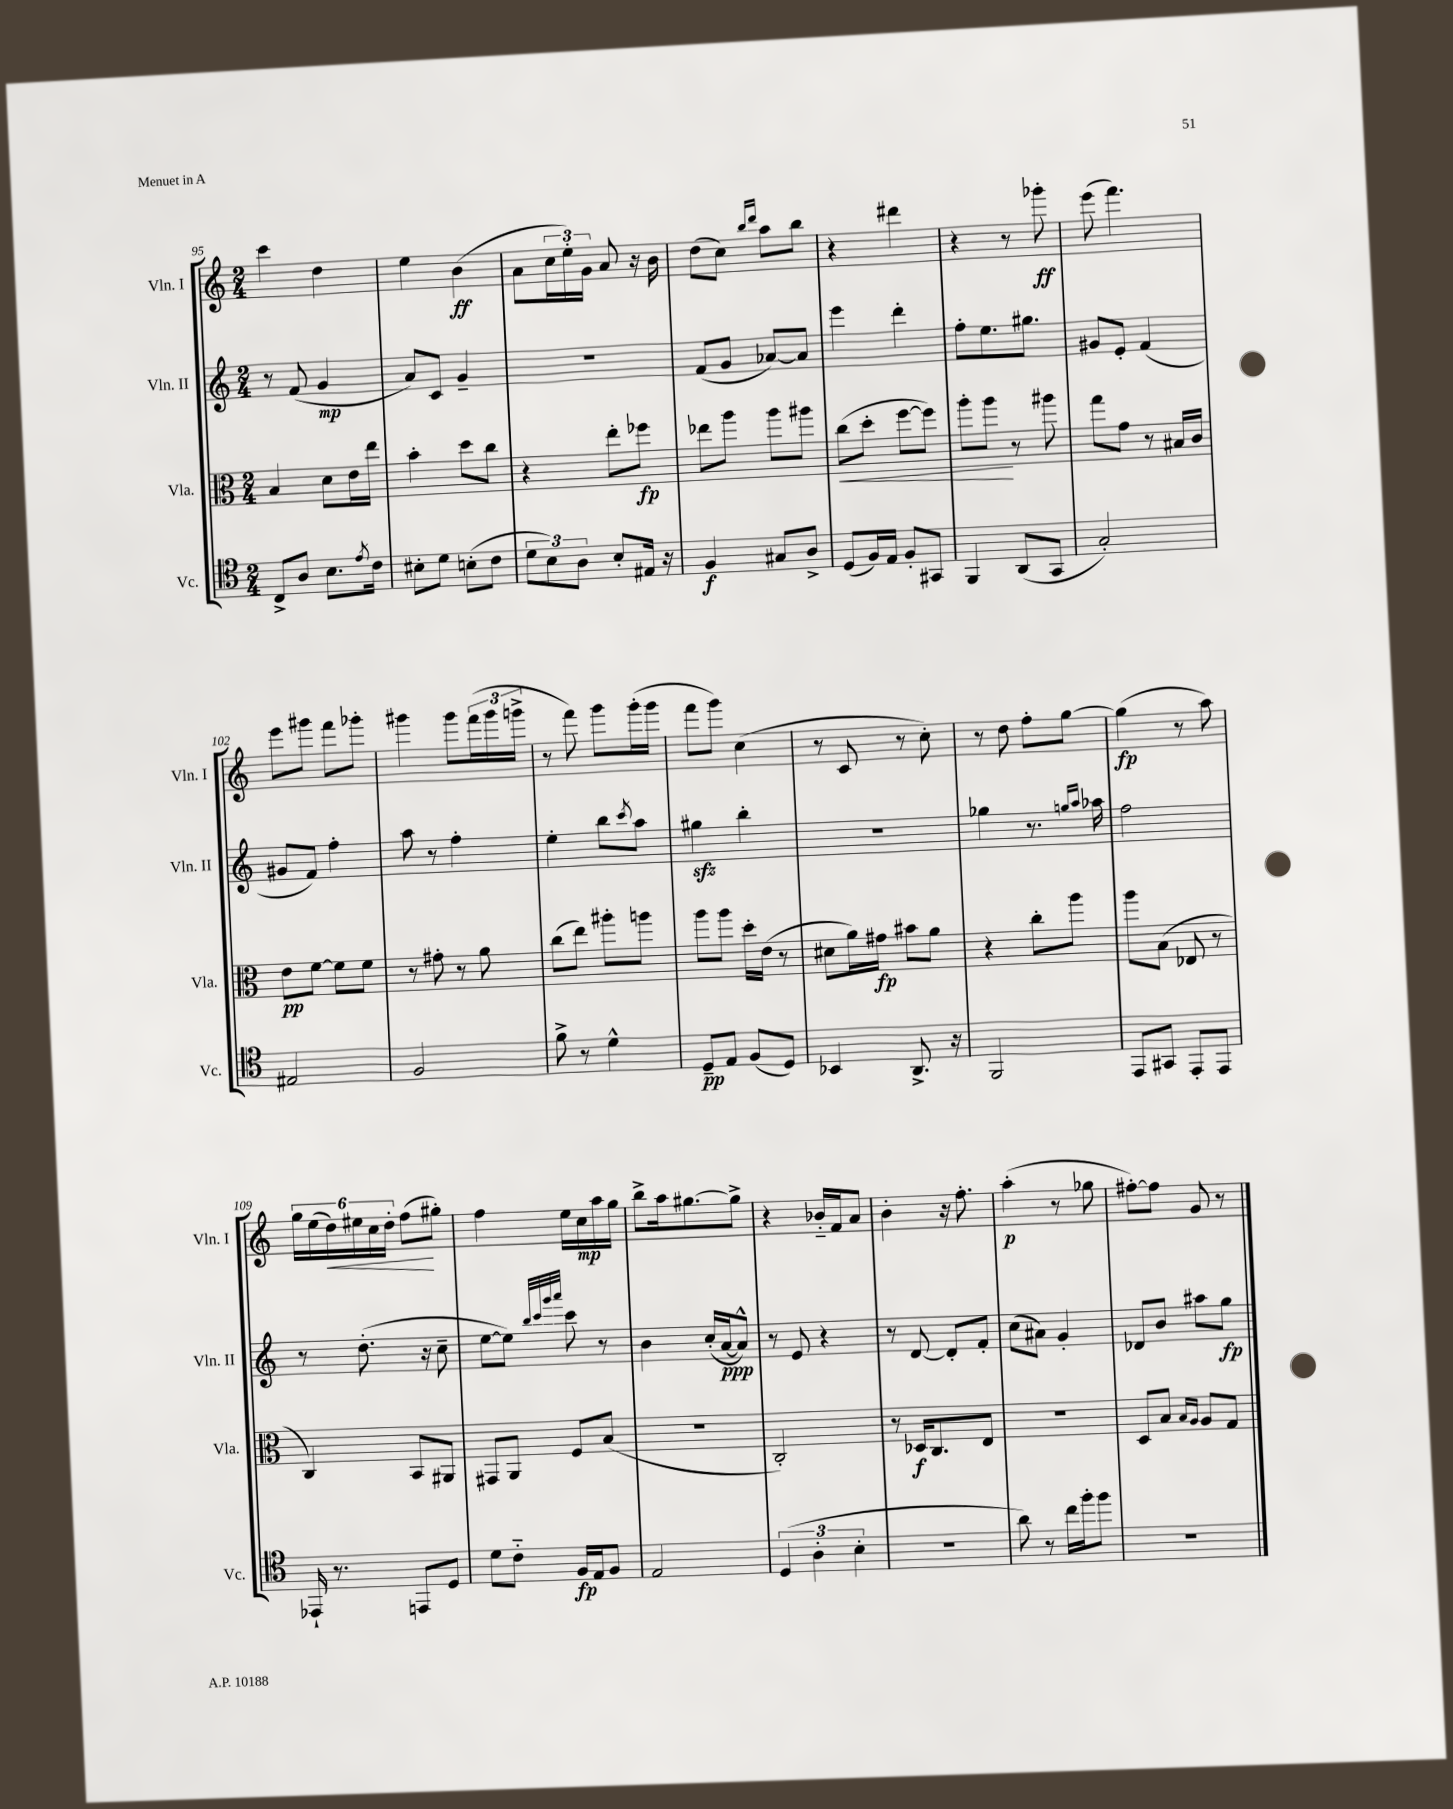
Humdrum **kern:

**kern	**dynam	**kern	**dynam	**kern	**dynam	**kern	**dynam
*part4	*part4	*part3	*part3	*part2	*part2	*part1	*part1
*staff4	*staff4	*staff3	*staff3	*staff2	*staff2	*staff1	*staff1
*I"Vc.	*	*I"Vla.	*	*I"Vln. II	*	*I"Vln. I	*
*I'Vc.	*	*I'Vla.	*	*I'Vln. II	*	*I'Vln. I	*
*clefC4	*	*clefC3	*	*clefG2	*	*clefG2	*
*k[]	*	*k[]	*	*k[]	*	*k[]	*
*M2/4	*	*M2/4	*	*M2/4	*	*M2/4	*
=95	=95	=95	=95	=95	=95	=95	=95
8C^/L	.	4B/	.	8r	.	4ccc\	.
8A/J	.	.	.	(8f/	.	.	.
8.B\L	.	8d\L	.	4g/	mp	4dd\	.
.	.	16e\L	.	.	.	.	.
8qe/	.	.	.	.	.	.	.
16c\Jk	.	16ee\JJ	.	.	.	.	.
=96	=96	=96	=96	=96	=96	=96	=96
8B#X'\L	.	4b'\	.	8a/L)	.	4ee\	.
8d\J	.	.	.	8c/J	.	.	.
(8Bn'\L	.	8dd\L	.	4g~/	.	(4b\	ff
8c\J	.	8cc\J	.	.	.	.	.
=97	=97	=97	=97	=97	=97	=97	=97
12d\L	.	4r	.	2r	.	8a\L	.
12B\)	.	.	.	.	.	.	.
.	.	.	.	.	.	24cc\L	.
12A\J	.	.	.	.	.	24ee'\)	.
.	.	.	.	.	.	24g\JJ	.
8B'/L	.	8ee'\L	.	.	.	8a/	.
16E#X/Jk	.	8ff-X\J	fp	.	.	16r	.
16r	.	.	.	.	.	16b\	.
=98	=98	=98	=98	=98	=98	=98	=98
4F/	f	8ee-X\L	.	(8f/L	.	(8dd\L	.
.	.	8aa\J	.	8g/J	.	8cc\J)	.
.	.	.	.	.	.	16qqbb/LL	.
.	.	.	.	.	.	16qqddd/JJ	.
8G#X/L	.	8aa\L	.	[8a-X/L)	.	8aa\L	.
8A^/J	.	8aa#X\J	.	8a-/J]	.	8bb\J	.
=99	=99	=99	=99	=99	=99	=99	=99
!	!	!	!LO:HP:b	!	!	!	!
(8D/L	.	(8cc\L	<	4eee\	.	4r	.
16F/L)	.	8dd'\J	.	.	.	.	.
16E/JJ	.	.	.	.	.	.	.
8F'/L	.	[8ff\L	.	4ddd'\	.	4ddd#X\	.
8GG#X/J	.	8ff\J])	.	.	.	.	.
=100	=100	=100	=100	=100	=100	=100	=100
4FF/	.	8aa'\L	.	8ff'\L	.	4r	.
.	.	8aa\J	.	8.ee\	.	.	.
(8AA/L	.	8r	[	.	.	8r	.
.	.	.	.	8.gg#X\J	.	.	.
8GG/J	.	8aa#X\	.	.	.	8ggg-X'\	ff
=101	=101	=101	=101	=101	=101	=101	=101
2G'/)	.	8gg\L	.	8g#X/L	.	(8eee\	.
.	.	8g\J	.	8e'/J	.	4.fff\)	.
.	.	8r	.	(4f/	.	.	.
.	.	16B#X/LL	.	.	.	.	.
.	.	16c/JJ	.	.	.	.	.
!!LO:LB:g=z
=102	=102	=102	=102	=102	=102	=102	=102
2E#X/	.	8e\L	pp	8g#X/L	.	8eee\L	.
.	.	[8f\J	.	8f/J)	.	8ggg#X\J	.
.	.	8f\L]	.	4ff'\	.	8fff\L	.
.	.	8f\J	.	.	.	8ggg-X'\J	.
=103	=103	=103	=103	=103	=103	=103	=103
2F/	.	8r	.	8aa\	.	4ggg#X\	.
.	.	8g#X'\	.	8r	.	.	.
.	.	8r	.	4ff'\	.	8ggg#\L	.
.	.	8a\	.	.	.	(24fff\L	.
.	.	.	.	.	.	24ggg#\	.
.	.	.	.	.	.	24gggn^\JJ	.
=104	=104	=104	=104	=104	=104	=104	=104
8f^\	.	(8cc\L	.	4ee'\	.	8r	.
8r	.	8ee\J)	.	.	.	8fff\)	.
4d^^\	.	8aa#X'\L	.	8bb\L	.	8ggg\L	.
.	.	.	.	8qccc/	.	.	.
.	.	8aan\J	.	8aa\J	.	(16ggg'\L	.
.	.	.	.	.	.	16ggg\JJ	.
=105	=105	=105	=105	=105	=105	=105	=105
8D~/L	pp	8aa\L	.	4gg#Xzz\	.	8fff\L	.
8E/J	.	8aa\J	.	.	.	8ggg\J)	.
(8F/L	.	16dd'\LL	.	4bb'\	.	(4cc\	.
.	.	(16e\JJ	.	.	.	.	.
8D/J)	.	8r	.	.	.	.	.
=106	=106	=106	=106	=106	=106	=106	=106
4BB-X/	.	8d#X\L	.	2r	.	8r	.
.	.	16a\L)	.	.	.	8c/	.
.	.	16g#X\JJ	fp	.	.	.	.
8.AA^/	.	8b#X\L	.	.	.	8r	.
.	.	8a\J	.	.	.	8cc'\)	.
16r	.	.	.	.	.	.	.
=107	=107	=107	=107	=107	=107	=107	=107
2FF/	.	4r	.	4gg-X\	.	8r	.
.	.	.	.	.	.	8dd\	.
.	.	8cc'\L	.	8.r	.	8ff'\L	.
.	.	8aa\J	.	.	.	[8gg\J	.
.	.	.	.	16qqggn/LL	.	.	.
.	.	.	.	16qqaa/JJ	.	.	.
.	.	.	.	16aa-X\	.	.	.
=108	=108	=108	=108	=108	=108	=108	=108
8EE/L	.	8aa\L	.	2ff\	.	(4gg\]	fp
8GG#X/J	.	(8B\J	.	.	.	.	.
8EE'/L	.	8E-X/	.	.	.	8r	.
8EE/J	.	8r	.	.	.	8aa\)	.
!!LO:LB:g=z
=109	=109	=109	=109	=109	=109	=109	=109
16EE-X`/	.	4C/)	.	8r	.	24gg\LL	.
.	.	.	.	.	.	(24ee\	.
8.r	.	.	.	.	.	.	.
!	!	!	!	!	!	!	!LO:HP:b
.	.	.	.	.	.	24dd\)	<
.	.	.	.	(8.dd'\	.	24ee#X\	.
.	.	.	.	.	.	24cc\	.
.	.	.	.	.	.	24dd'\JJ	.
8EEn/L	.	8BB/L	.	.	.	(8ff\L	.
.	.	.	.	16r	.	.	.
8D/J	.	8AA#X/J	.	8cc~\	.	8gg#X'\J)	[
=110	=110	=110	=110	=110	=110	=110	=110
8d\L	.	8GG#X/L	.	[8ee\L	.	4ff\	.
8c\J	.	8AA/J	.	8ee\J])	.	.	.
.	.	.	.	32qqbb/LLL	.	.	.
.	.	.	.	32qqccc/	.	.	.
.	.	.	.	32qqggg/	.	.	.
.	.	.	.	32qqaaa/JJJ	.	.	.
16F/LL	fp	8F/L	.	8ccc\	.	16ee\LL	.
16E/J	.	.	.	.	.	16cc\	mp
8F/J	.	(8B/J	.	8r	.	16aa\	.
.	.	.	.	.	.	16gg\JJ	.
=111	=111	=111	=111	=111	=111	=111	=111
2E/	.	2r	.	4b\	.	8bb^\L	.
.	.	.	.	.	.	16aa\k	.
.	.	.	.	.	.	[8.gg#X\	.
.	.	.	.	(16cc'/LL	.	.	.
.	.	.	.	[16a/J	ppp	.	.
.	.	.	.	8a^^/J])	.	8gg#^\J]	.
=112	=112	=112	=112	=112	=112	=112	=112
(6D/	.	2C'/)	.	8r	.	4r	.
.	.	.	.	8e/	.	.	.
6A'\	.	.	.	.	.	.	.
.	.	.	.	4r	.	16b-X/LL	.
.	.	.	.	.	.	16f/J	.
6B'\	.	.	.	.	.	.	.
.	.	.	.	.	.	8a/J	.
=113	=113	=113	=113	=113	=113	=113	=113
2r	.	8r	.	8r	.	4b'\	.
.	.	16D-X/KL	f	[8d/	.	.	.
.	.	8.C/	.	.	.	.	.
.	.	.	.	8d'/L]	.	16r	.
.	.	.	.	.	.	8.ff'\	.
.	.	8E/J	.	8f'/J	.	.	.
=114	=114	=114	=114	=114	=114	=114	=114
8a\)	.	2r	.	(8cc\L	.	(4aa'\	p
8r	.	.	.	8a#X\J)	.	.	.
16cc\LL	.	.	.	4g'/	.	8r	.
16ff'\J	.	.	.	.	.	.	.
8ff\J	.	.	.	.	.	8gg-X\	.
=115	=115	=115	=115	=115	=115	=115	=115
2r	.	8D/L	.	8d-X/L	.	[8ff#X'\L)	.
.	.	8B/J	.	8b/J	.	8ff#\J]	.
.	.	16qqB/LL	.	.	.	.	.
.	.	16qqA/JJ	.	.	.	.	.
.	.	8A/L	.	8aa#X\L	.	8g/	.
.	.	8G/J	.	8gg\J	fp	8r	.
==	==	==	==	==	==	==	==
*-	*-	*-	*-	*-	*-	*-	*-
